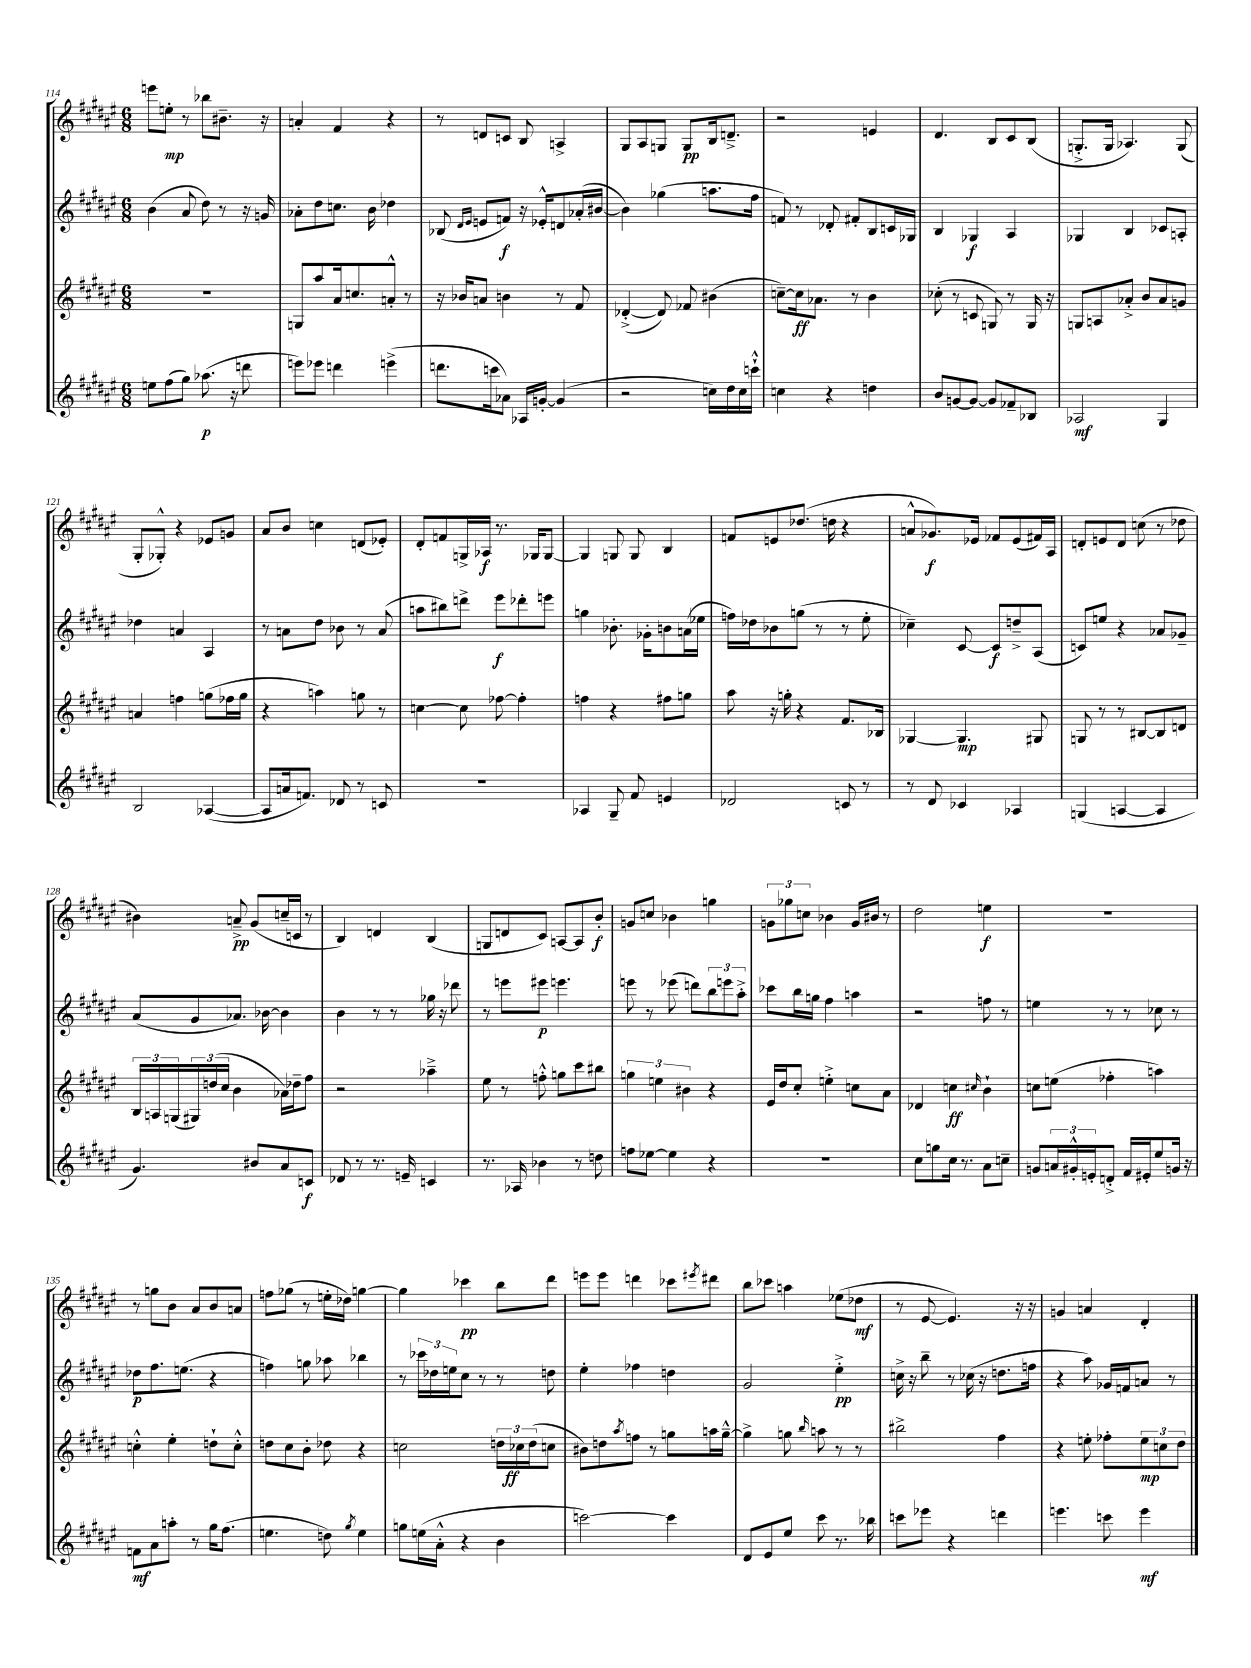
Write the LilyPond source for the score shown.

<<
\new StaffGroup <<
\new Staff = "s0" {
    \clef treble \key fis \major \numericTimeSignature \time 6/8
    e'''8 e''8-.\mp r8 bes''8 bis'8.-- r16 |
    a'4-. fis'4 r4 |
    r8 d'8 c'8 b8 a4-> |
    gis8 ais8 g8 g8\pp b16 d'8.---> |
    r2 e'4 |
    dis'4. b8 cis'8 b8( |
    g8.-.-> g16 aes4.) g8( |
    gis8-. ges8-.-^) r4 ees'8 g'8 |
    ais'8 b'8 c''4 d'8( ees'8-.) |
    dis'8-. f'8 g16-> aes16\f r8. ges16 ges8~ |
    ges4 g8 g8 b4 |
    f'8 e'8 des''8.( d''16 r4 |
    a'8-^ ges'8.\f) ees'16 fes'8 ees'8( fis'16) ais16 |
    d'8-. e'8 d'8 c''8( r8 des''8 |
    bis'4) a'8--->\pp gis'8( c''16-- c'16 r8 |
    b4) d'4 b4( |
    g8 d'8 cis'8) a8~ a8 b'8-.\f |
    g'8 c''8 bes'4 g''4 |
    \tuplet 3/2 { g'8 ges''8 c''8 } bes'4 g'16 bis'16 r8 |
    dis''2 e''4\f |
    R2. |
    r8 g''8 b'8 ais'8 b'8 a'8 |
    f''8 ges''8( r8 e''16-. des''16) g''4~ |
    g''4 ces'''4\pp b''8 dis'''8 |
    e'''8 e'''8 d'''4 ces'''8 \acciaccatura { eis'''8 } dis'''8 |
    b''8 ces'''8 a''4 ees''8( des''8\mf |
    r8 eis'8~ eis'4.) r16 r16 |
    g'4 a'4 dis'4-. \bar "|." |
}
\new Staff = "s1" {
    \clef treble \key fis \major \numericTimeSignature \time 6/8
    b'4( ais'8 dis''8) r8 r16 g'16 |
    aes'8-. dis''8 c''8. b'16 des''4 |
    bes8( \grace { dis'16 eis'16 } e'8 f'8\f) r16 ees'16-.-^ d'8 aes'16-.( bis'16~ |
    bis'4) ges''4( a''8. fis''16 |
    f'8) r8 des'8-. fis'8-. b8 c'16 ges16 |
    b4 ges4\f ais4 |
    ges4 b4 ces'8 a8-. |
    des''4 a'4 ais4 |
    r8 a'8 dis''8 bes'8 r8 a'8( |
    a''8 bis''8) d'''8-> eis'''8\f des'''8-. e'''8 |
    g''4 bes'8.-. ges'16-. b'8 a'16( ees''16 |
    f''16) des''16 bes'8 g''8( r8 r8 eis''8-. |
    ces''4--) cis'8~ cis'8\f d''8---> ais8( |
    c'8) e''8 r4 aes'8 ges'8-- |
    ais'8( gis'8 aes'8.) bes'16~ bes'4 |
    b'4 r8 r8 ges''16 r16 des'''8 |
    r8 e'''8 eis'''8\p e'''4. |
    e'''8 r8 ees'''8( d'''8) \tuplet 3/2 { b''8 e'''8 ais''8-.-> } |
    ces'''8 b''16 g''16 fis''4 a''4 |
    r2 f''8 r8 |
    e''4 r8 r8 ces''8 r8 |
    des''8\p fis''8. e''8.( r4 |
    f''4) g''8 aes''8 bes''4 |
    r8 \tuplet 3/2 { ces'''16 des''16 e''16 } cis''8 r8 r8 d''8 |
    eis''4-. fes''4 d''4 |
    gis'2 eis''4-.->\pp |
    c''16-> r16 b''8-- r8 ces''16( r16 d''8. f''16 |
    r4 ais''8) ges'16 f'16 a'8 r8 \bar "|." |
}
\new Staff = "s2" {
    \clef treble \key fis \major \numericTimeSignature \time 6/8
    R2. |
    g8 ais''8 ais'16 c''8. a'8-.-^ r8 |
    r16 bes'16 a'8 b'4 r8 fis'8 |
    des'4~-.->( des'8) fes'8 bis'4( |
    c''8~--) c''16\ff aes'8. r8 b'4 |
    ces''8-.( r8 c'8 g8) r8 g16 r16 |
    g8 a8 aes'8-.-> b'8 aes'8 g'8 |
    a'4 f''4 g''8( fes''16 g''16 |
    r4 a''4) g''8 r8 |
    c''4~ c''8 fes''8~ fes''4-. |
    f''4 r4 fis''8 g''8 |
    ais''8 r16 g''16-. r4 fis'8. bes16 |
    ges4~ ges4.\mp gis8 |
    g8 r8 r8 bis8~ bis8 d'8 |
    \tuplet 3/2 { b16 a16 g16( } \tuplet 3/2 { gis16) d''16( cis''16 } b'4 aes'16) des''16-- fis''8 |
    r2 aes''4---> |
    eis''8 r8 f''8-.-^ g''8 cis'''8 bis''8 |
    \tuplet 3/2 { g''4 e''4 bis'4 } r4 |
    eis'16 dis''16 cis''8-. e''4-.-> c''8 ais'8 |
    des'4 c''4\ff \grace { cis''16 } b'4-! |
    c''8 e''8( fes''4-. a''4) |
    c''4-.-^ eis''4-. d''8-! c''8-.-^ |
    d''8 cis''8 b'8-. des''8 r4 |
    c''2 \tuplet 3/2 { d''16 ces''16\ff d''16( } c''8 |
    bis'8) d''8 \acciaccatura { ais''8 } f''8 r8 g''8 a''16 g''16~---^ |
    g''4-> g''8 \grace { b''16 } a''8 r8 r8 |
    bis''2-> fis''4 |
    r4 e''8-. fes''8-. \tuplet 3/2 { e''8\mp c''8 dis''8 } \bar "|." |
}
\new Staff = "s3" {
    \clef treble \key fis \major \numericTimeSignature \time 6/8
    e''8 fis''8( gis''8) aes''8.\p( r16 d'''8 |
    e'''8) ees'''8 d'''4 e'''4->( |
    d'''8. c'''16 aes'8) aes16 g'16~-. g'4( |
    r2 c''16) dis''16 c''16 c'''16-!-^ |
    c''4 r4 d''4 |
    b'8 g'8~ g'8~ g'8 fes'8-- bes8 |
    aes2\mf gis4 |
    b2 aes4~( |
    aes8 a'16 f'8.) des'8 r8 c'8 |
    R2. |
    aes4 gis8-- fis'8 e'4 |
    des'2 c'8 r8 |
    r8 dis'8 ces'4 aes4 |
    g4( a4~ a4 |
    gis'4.) bis'8 ais'8 c'8\f |
    des'8 r8 r8. e'16-- c'4 |
    r8. aes16 bes'4 r8 d''8 |
    f''8 ees''8~ ees''4 r4 |
    R2. |
    cis''8 g''8 cis''16 r8. ais'8 c''8-- |
    g'8 \tuplet 3/2 { a'16 gis'16-.-^ e'16-. } d'8-.-> fis'16 eis'16-. eis''8 g'16 r16 |
    f'8\mf ais'8 a''8-. r8 gis''16 fis''8.( |
    e''4. d''8) \acciaccatura { gis''8 } e''4 |
    g''8 e''16( ais'16-.-^ r4 b'4 |
    c'''2~) c'''4 |
    dis'8 eis'8 eis''8 cis'''8 r8. bes''16 |
    c'''8 ees'''8 r4 d'''4 |
    e'''4. c'''8 e'''4\mf \bar "|." |
}
>>
>>
\layout { \context { \Score currentBarNumber = #114 } }
